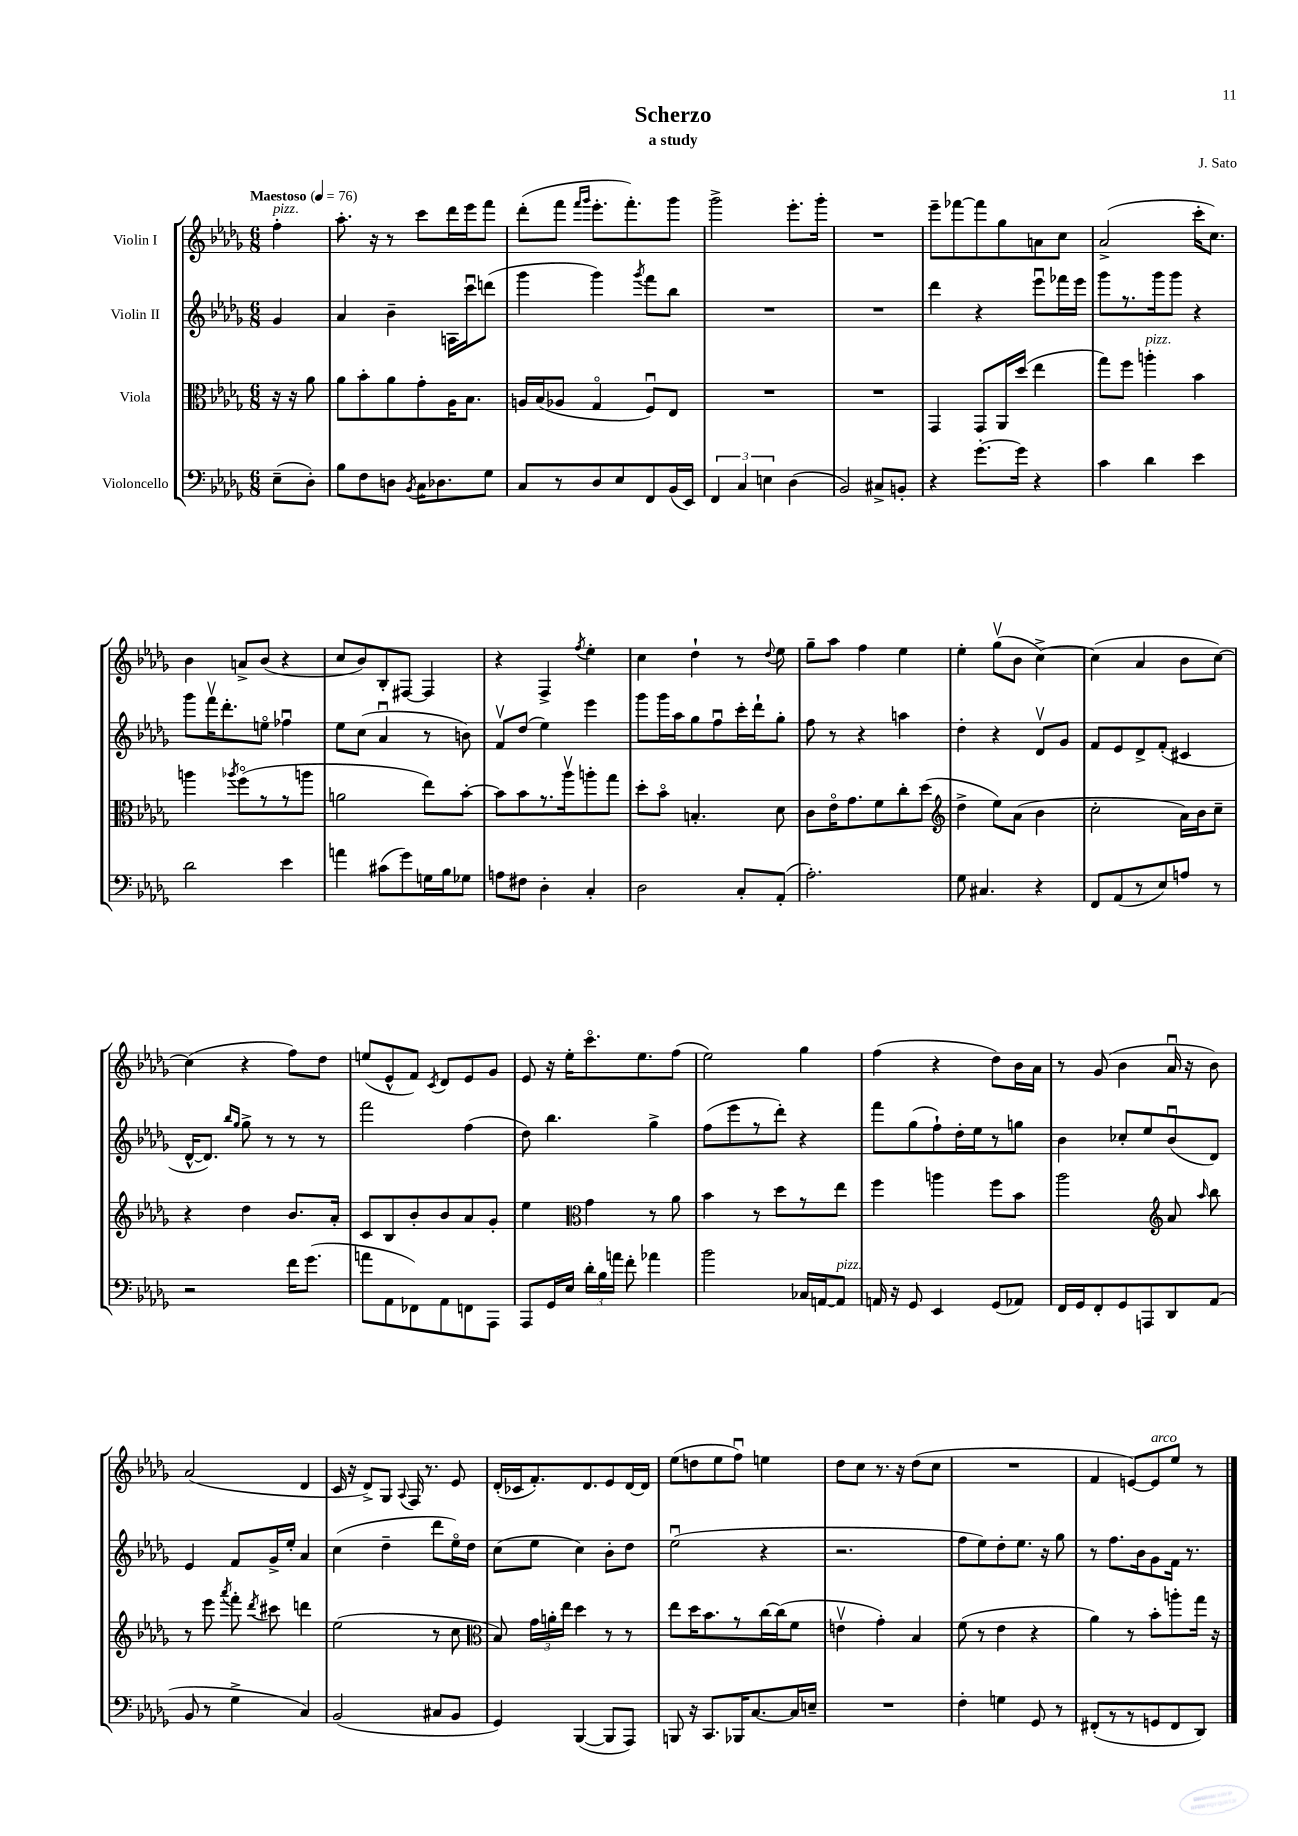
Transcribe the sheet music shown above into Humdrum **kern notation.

**kern	**kern	**kern	**kern
*part4	*part3	*part2	*part1
*staff4	*staff3	*staff2	*staff1
*I"Violoncello	*I"Viola	*I"Violin II	*I"Violin I
*clefF4	*clefC3	*clefG2	*clefG2
*k[b-e-a-d-g-]	*k[b-e-a-d-g-]	*k[b-e-a-d-g-]	*k[b-e-a-d-g-]
*M6/8	*M6/8	*M6/8	*M6/8
*MM76	*MM76	*MM76	*MM76
=	=	=	=
!	!	!	!LO:TX:a:B:t=Maestoso
!	!	!	!LO:TX:a:i:t=pizz.
(8E-~\L	16r	4g-/	4ff'\
.	16r	.	.
8D-'\J)	8a-\	.	.
=1	=1	=1	=1
8B-\L	8a-\L	4a-/	8.aa-'\
8F\	8b-'\	.	.
.	.	.	16r
8Dn\J	8a-\	4b-~\	8r
8qBB-/	.	.	.
16C\KL	8g-'\	.	8ccc\L
8.D-X\	.	.	.
.	16A-\K	16An\LL	16ddd-\L
.	8.B-\J	16cccu\J	16eee-\J
8G-\J	.	(8dddn\J	8fff\J
=2	=2	=2	=2
8C/L	16An/LL	4ggg-\	(8ddd-'\L
.	(16B-/J	.	.
8r	8A-X/J	.	8fff\J
.	.	.	16qqfff/LL
.	.	.	16qqggg-/JJ
8D-/	4G-/	4ggg-\)	8.eee-'\L
8E-/	.	.	.
.	.	.	8.fff'\)
.	.	8qggg-/	.
8FF/	8Fu/L)	8fff\L	.
(16BB-/L	8E-/J	8bb-\J	8ggg-\J
16EE-/JJ)	.	.	.
=3	=3	=3	=3
6FF/	2.r	2.r	2ggg-^\
6C/	.	.	.
6En\	.	.	.
(4D-\	.	.	8.eee-'\L
.	.	.	16ggg-'\Jk
=4	=4	=4	=4
2BB-/)	2.r	2.r	2.r
8C#X^/L	.	.	.
8BBn'/J	.	.	.
=5	=5	=5	=5
4r	4GG-/	4ddd-\	8eee-~\L
.	.	.	[8fff-X\
[8.g-'\L	8GG-/L	4r	8fff-\]
.	16AA-/L	.	8gg-\
16g-\Jk]	(16dd-/JJ	.	.
4r	4ee-\	8eee-u\L	8an\
.	.	16fff-X\L	8cc\J
.	.	16eee-\JJ	.
=6	=6	=6	=6
4c\	8gg-\L)	8ggg-\L	(2a-^/
.	8ff\J	8.r	.
!	!LO:TX:a:i:t=pizz.	!	!
4d-\	4aan'\	.	.
.	.	16ggg-\k	.
.	.	8ggg-\J	.
4e-\	4b-\	4r	16ccc'\KL
.	.	.	8.cc\J)
!!LO:LB:g=z
=7	=7	=7	=7
2d-\	4aan\	8ggg-\L	4b-\
.	.	16fffv\K	.
.	.	8.ddd-'\	.
.	8qaa-X/	.	.
.	(8ff\L	.	8an^/L
.	8r	8een\J	(8b-/J
4e-\	8r	4ff-Xu\	4r
.	8aan\J	.	.
=8	=8	=8	=8
4an\	2an\	8ee-\L	8cc/L
.	.	(8cc\J	8b-/)
(8c#X\L	.	4a-u/	8B-'/
8g-\)	.	.	[8F#X/J
16Gn\L	8ee-\L)	8r	4F#/]
16B-\J	.	.	.
8G-X\J	[8b-'\J	8bn\)	.
=9	=9	=9	=9
8An\L	8b-\L]	8fv/L	4r
8F#X\J	8b-\	(8dd-/J	.
4D-'\	8.r	4ee-\)	4F^/
.	16aa-v\k	.	.
.	.	.	8qff/
4C'/	8aan'\	4eee-\	4ee-'\
.	8gg-\J	.	.
=10	=10	=10	=10
2D-\	8dd-'\L	8ggg-\L	4cc\
.	8b-\J	16ggg-\L	.
.	.	16aa-\J	.
.	4.Bn'/	8gg-\	4dd-`\
.	.	8ffu\	.
8C'/L	.	16ccc'\L	8r
.	.	16ddd-`\J	.
.	.	.	8qqdd-/
(8AA-'/J	8d-\	8gg-'\J	8ee-\
=11	=11	=11	=11
2.A-'\)	8c\L	8ff\	8gg-~\L
.	16e-\K	8r	8aa-\J
.	8.g-\	.	.
.	.	4r	4ff\
.	8f\	.	.
.	8cc'\	4aan\	4ee-\
.	(8dd-\J	.	.
=12	=12	=12	=12
*	*clefG2	*	*
8G-\	4dd-^\	4dd-'\	4ee-'\
4.C#X/	.	.	.
.	8ee-\L)	4r	(8gg-v\L
.	(8a-\J	.	8b-\J
4r	4b-\	8d-v/L	[4cc^\)
.	.	8g-/J	.
=13	=13	=13	=13
8FF/L	2cc'\	8f/L	(4cc\]
(8AA-/	.	8e-/	.
8r	.	8d-^/	4a-/
8E-/)	.	(8f'/J	.
8An/J	16a-\LL)	4c#X/	8b-\L
.	16b-\J	.	.
8r	8cc~\J	.	[8cc\J)
!!LO:LB:g=z
=14	=14	=14	=14
2r	4r	[16d-^^/KL	(4cc\]
.	.	8.d-/J])	.
.	.	16qqbb-/LL	.
.	.	16qqgg-/JJ	.
.	4dd-\	8gg-^\	4r
.	.	8r	.
16f\KL	8.b-/L	8r	8ff\L)
(8.g-\J	.	.	.
.	.	8r	8dd-\J
.	16a-'/Jk	.	.
=15	=15	=15	=15
8an\L	8c/L	2fff\	(8een/L
8AA-\	8B-/	.	8e-^^/
8FF-X\)	8b-'/	.	8f/J)
.	.	.	8qc/
8AA-\	8b-/	.	8d-/L
8FFn\	8a-/	(4ff\	8e-/
8AAA-\J	8g-'/J	.	8g-/J
=16	=16	=16	=16
8AAA-/L	4ee-\	8dd-\)	8e-/
16GG-/L	.	4.bb-\	16r
16E-/JJ	.	.	16ee-'\KL
*	*clefC3	*	*
24d-'\LL	4g-\	.	8.ccc\
24B-\	.	.	.
24an\JJ	.	.	.
8f'\	.	.	.
.	.	.	8.ee-\
4a-X\	8r	4gg-^\	.
.	8a-\	.	(8ff\J
=17	=17	=17	=17
2b-\	4b-\	(8ff\L	2ee-\)
.	.	8eee-\	.
.	8r	8r	.
.	8dd-\L	8ddd-'\J)	.
16C-X/LL	8r	4r	4gg-\
[16AAn/J	.	.	.
!LO:TX:a:i:t=pizz.	!	!	!
8AA/J]	8ee-\J	.	.
=18	=18	=18	=18
16AAn/	4ff\	8fff\L	(4ff\
16r	.	.	.
8GG-/	.	(8gg-\	.
4EE-/	4aan\	8ff`\)	4r
.	.	16dd-'\L	.
.	.	16ee-\J	.
(8GG-/L	8ff\L	8r	8dd-\L)
8AA-X/J)	8b-\J	8ggn\J	16b-\L
.	.	.	16a-\JJ
=19	=19	=19	=19
16FF/LL	2aa-\	4b-\	8r
16GG-/J	.	.	.
8FF'/	.	.	(8g-/
8GG-/	.	8cc-X'/L	4b-\
8AAAn/	.	8ee-/	.
*	*clefG2	*	*
8DD-/	8a-/	(8b-u/	16a-u/
.	.	.	16r
.	16qqaa-/	.	.
(8AA-/J	8bb-\	8d-/J)	8b-\)
!!LO:LB:g=z
=20	=20	=20	=20
8BB-/	8r	4e-/	(2a-/
8r	8eee-\	.	.
.	8qaaa-/	.	.
4G-^\	8fff'\	8f/L	.
.	8qddd-/	.	.
.	8ccc#X\	16g-^/L	.
.	.	16ee-'/JJ	.
4C/)	4dddn\	4a-/	4d-/
=21	=21	=21	=21
(2BB-/	(2ee-\	(4cc\	16c/
.	.	.	16r
.	.	.	8d-^/L)
.	.	4dd-~\	8G-/J
.	.	.	8qqA-/
.	.	.	16F/
.	.	.	8.r
8C#X/L	8r	8ddd-\L	.
8BB-/J	8cc\	16ee-\L)	8e-/
.	.	16dd-\JJ	.
=22	=22	=22	=22
*	*clefC3	*	*
4GG-/)	8B-/)	(8cc\L	(16d-'/LL
.	.	.	16c-X/J
.	24g-\LL	8ee-\J	8.f'/)
.	24an'\	.	.
.	24ee-\JJ	.	.
([4BBB-/	4dd-\	4cc\)	.
.	.	.	8.d-/
8BBB-/L]	8r	8b-'\L	8e-/
8AAA-/J)	8r	8dd-\J	[16d-/L
.	.	.	16d-/JJ]
=23	=23	=23	=23
8BBBn/	8ee-\L	(2ee-u\	(8ee-\L
16r	16dd-\K	.	8ddn\
8.CC/L	8.b-\	.	.
.	.	.	8ee-\
16BBB-X/K	8r	.	8ffu\J)
[8.C/	.	.	.
.	[16cc\L	4r	4een\
.	(16cc\J]	.	.
16C/L]	8f\J	.	.
16En~/JJ	.	.	.
=24	=24	=24	=24
2.r	4env\	2.r	8dd-\L
.	.	.	8cc\J
.	4g-'\)	.	8.r
.	.	.	16r
.	4B-/	.	(8dd-\L
.	.	.	8cc\J
=25	=25	=25	=25
4F'\	(8f\	8ff\L	2.r
.	8r	8ee-\)	.
4Gn\	4e-\	8dd-'\	.
.	.	8.ee-\J	.
8GG-/	4r	.	.
.	.	16r	.
8r	.	8gg-\	.
=26	=26	=26	=26
(8FF#X'/L	4a-\)	8r	4f/
8r	.	8.ff\L	.
8r	8r	.	[8en/L)
.	.	16b-\k	.
!	!	!	!LO:TX:a:i:t=arco
8GGn/	8b-'\L	8g-\	8e/]
8FF#/	8aan'\	16f\Jk	8ee-/J
.	.	8.r	.
8DD-/J)	16gg-\Jk	.	8r
.	16r	.	.
==	==	==	==
*-	*-	*-	*-
